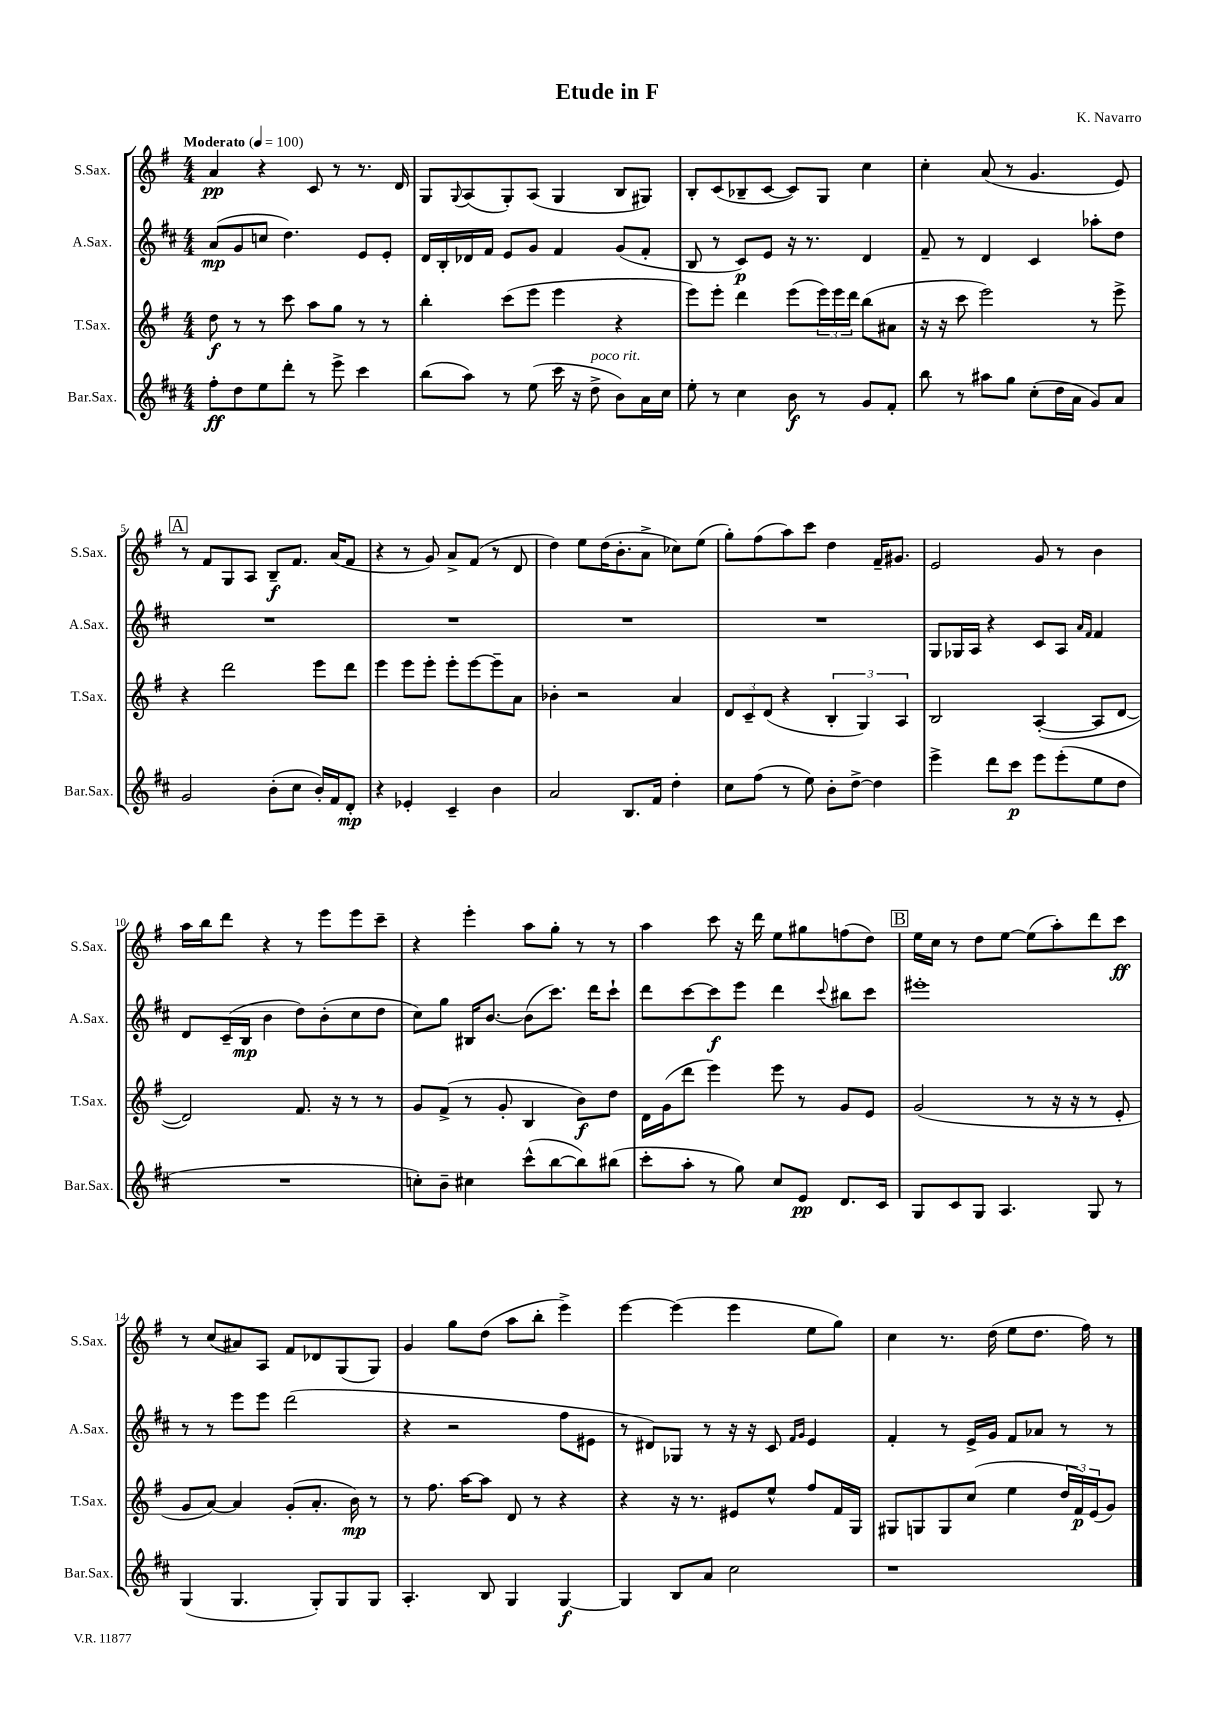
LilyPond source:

\header { title = "Etude in F" composer = "K. Navarro" }
<<
\new StaffGroup <<
\new Staff = "s0" \with { instrumentName = "S.Sax." shortInstrumentName = "S.Sax." } {
    \clef treble \key g \major \numericTimeSignature \time 4/4 \tempo "Moderato" 4 = 100
    a'4\pp r4 c'8 r8 r8. d'16 |
    g8 \appoggiatura { g8 } a8( g8-.) a8( g4 b8 gis8) |
    b8-. c'8( bes8-- c'8~ c'8) g8 c''4 |
    c''4-. a'8( r8 g'4. e'8) |
    \mark \markup { \box "A" } r8 fis'8 g8 a8 b8--\f fis'8. a'16( fis'8 |
    r4 r8 g'8) a'8-> fis'8( r8 d'8 |
    d''4) e''8 d''16( b'8.-. a'8-> ces''8) e''8( |
    g''8-.) fis''8( a''8) c'''8 d''4 fis'16-- gis'8. |
    e'2 g'8 r8 b'4 |
    a''16 b''16 d'''8 r4 r8 e'''8 e'''8 c'''8-- |
    r4 e'''4-. a''8 g''8-. r8 r8 |
    a''4 c'''8 r16 d'''16 e''8 gis''8 f''8( d''8) |
    \mark \markup { \box "B" } e''16 c''16 r8 d''8 e''8~ e''8( a''8-.) d'''8 c'''8\ff |
    r8 c''8( ais'8) a8 fis'8 des'8 g8( g8) |
    g'4 g''8 d''8( a''8 b''8-. e'''4->) |
    e'''4~ e'''4( e'''4 e''8 g''8) |
    c''4 r8. d''16( e''8 d''8. fis''16) r8 \bar "|." |
}
\new Staff = "s1" \with { instrumentName = "A.Sax." shortInstrumentName = "A.Sax." } {
    \clef treble \key d \major \numericTimeSignature \time 4/4
    a'8\mp( g'8 c''8 d''4.) e'8 e'8-. |
    d'16 b16-. des'16 fis'16 e'8 g'8 fis'4 g'8( fis'8-. |
    b8 r8 cis'8\p) e'8 r16 r8. d'4 |
    fis'8-- r8 d'4 cis'4 aes''8-. d''8 |
    \mark \markup { \box "A" } R1 |
    R1 |
    R1 |
    R1 |
    g8 ges16 a16 r4 cis'8 a8 \grace { a'16 fis'16 } fis'4 |
    d'8 cis'16--( b16\mp b'4 d''8) b'8-.( cis''8 d''8 |
    cis''8) g''8 bis16 b'8.~ b'8( cis'''8.) d'''16 cis'''8-! |
    d'''8 cis'''8~ cis'''8\f e'''8 d'''4 \appoggiatura { cis'''8 } bis''8 cis'''8 |
    \mark \markup { \box "B" } eis'''1-. |
    r8 r8 e'''8 e'''8 d'''2( |
    r4 r2 fis''8 eis'8 |
    r8 dis'8) ges8 r8 r16 r16 cis'8 \grace { fis'16 g'16 } e'4 |
    fis'4-. r8 e'16-> g'16 fis'8 aes'8 r8 r8 \bar "|." |
}
\new Staff = "s2" \with { instrumentName = "T.Sax." shortInstrumentName = "T.Sax." } {
    \clef treble \key g \major \numericTimeSignature \time 4/4
    d''8\f r8 r8 c'''8 a''8 g''8 r8 r8 |
    b''4-. c'''8( e'''8 e'''4 r4 |
    e'''8) e'''8-. d'''4 e'''8( \tuplet 3/2 { e'''16) e'''16 d'''16 } b''8( ais'8 |
    r16 r16 c'''8 e'''2) r8 e'''8-> |
    \mark \markup { \box "A" } r4 d'''2 e'''8 d'''8 |
    e'''4 e'''8 e'''8-. e'''8-. e'''8~ e'''8-- a'8 |
    bes'4-. r2 a'4 |
    \tuplet 3/2 { d'8 c'8-- d'8( } r4 \tuplet 3/2 { b4-. g4) a4 } |
    b2 a4~-.( a8 d'8~ |
    d'2) fis'8. r16 r8 r8 |
    g'8 fis'8->( r8 g'8-. b4 b'8\f) d''8 |
    d'16 g'16( d'''8 e'''4) e'''8 r8 g'8 e'8 |
    \mark \markup { \box "B" } g'2( r8 r16 r16 r8 e'8-. |
    g'8 a'8~) a'4 g'8-.( a'8.-. b'16\mp) r8 |
    r8 fis''8. a''16~ a''8 d'8 r8 r4 |
    r4 r16 r8. eis'8 e''8-^ fis''8 fis'16 g16 |
    gis8 g8 g8 c''8( e''4 \tuplet 3/2 { d''16 fis'16\p) e'16( } g'8) \bar "|." |
}
\new Staff = "s3" \with { instrumentName = "Bar.Sax." shortInstrumentName = "Bar.Sax." } {
    \clef treble \key d \major \numericTimeSignature \time 4/4
    fis''8-.\ff d''8 e''8 d'''8-. r8 e'''8-> cis'''4 |
    b''8( a''8) r8 e''8( cis'''16 r16 d''8->^\markup { \italic "poco rit." } b'8) a'16 cis''16 |
    e''8-. r8 cis''4 b'8\f r8 g'8 fis'8-. |
    b''8 r8 ais''8 g''8 cis''8-.( d''16 a'16 g'8) a'8 |
    \mark \markup { \box "A" } g'2 b'8-.( cis''8 b'16-.) fis'16 d'8-.\mp |
    r4 ees'4-. cis'4-- b'4 |
    a'2 b8. fis'16 d''4-. |
    cis''8 fis''8( r8 e''8) b'8-. d''8~-> d''4 |
    e'''4-> d'''8 cis'''8\p e'''8 e'''8-.( e''8 d''8 |
    R1 |
    c''8-.) b'8-- cis''4 cis'''8-^( b''8~ b''8) bis''8( |
    cis'''8-. a''8-. r8 g''8) cis''8 e'8\pp d'8. cis'16 |
    \mark \markup { \box "B" } g8 cis'8 g8 a4. g8 r8 |
    g4( g4. g8-.) g8 g8 |
    a4.-. b8 g4 g4~\f |
    g4 b8 a'8 cis''2 |
    r1 \bar "|." |
}
>>
>>
